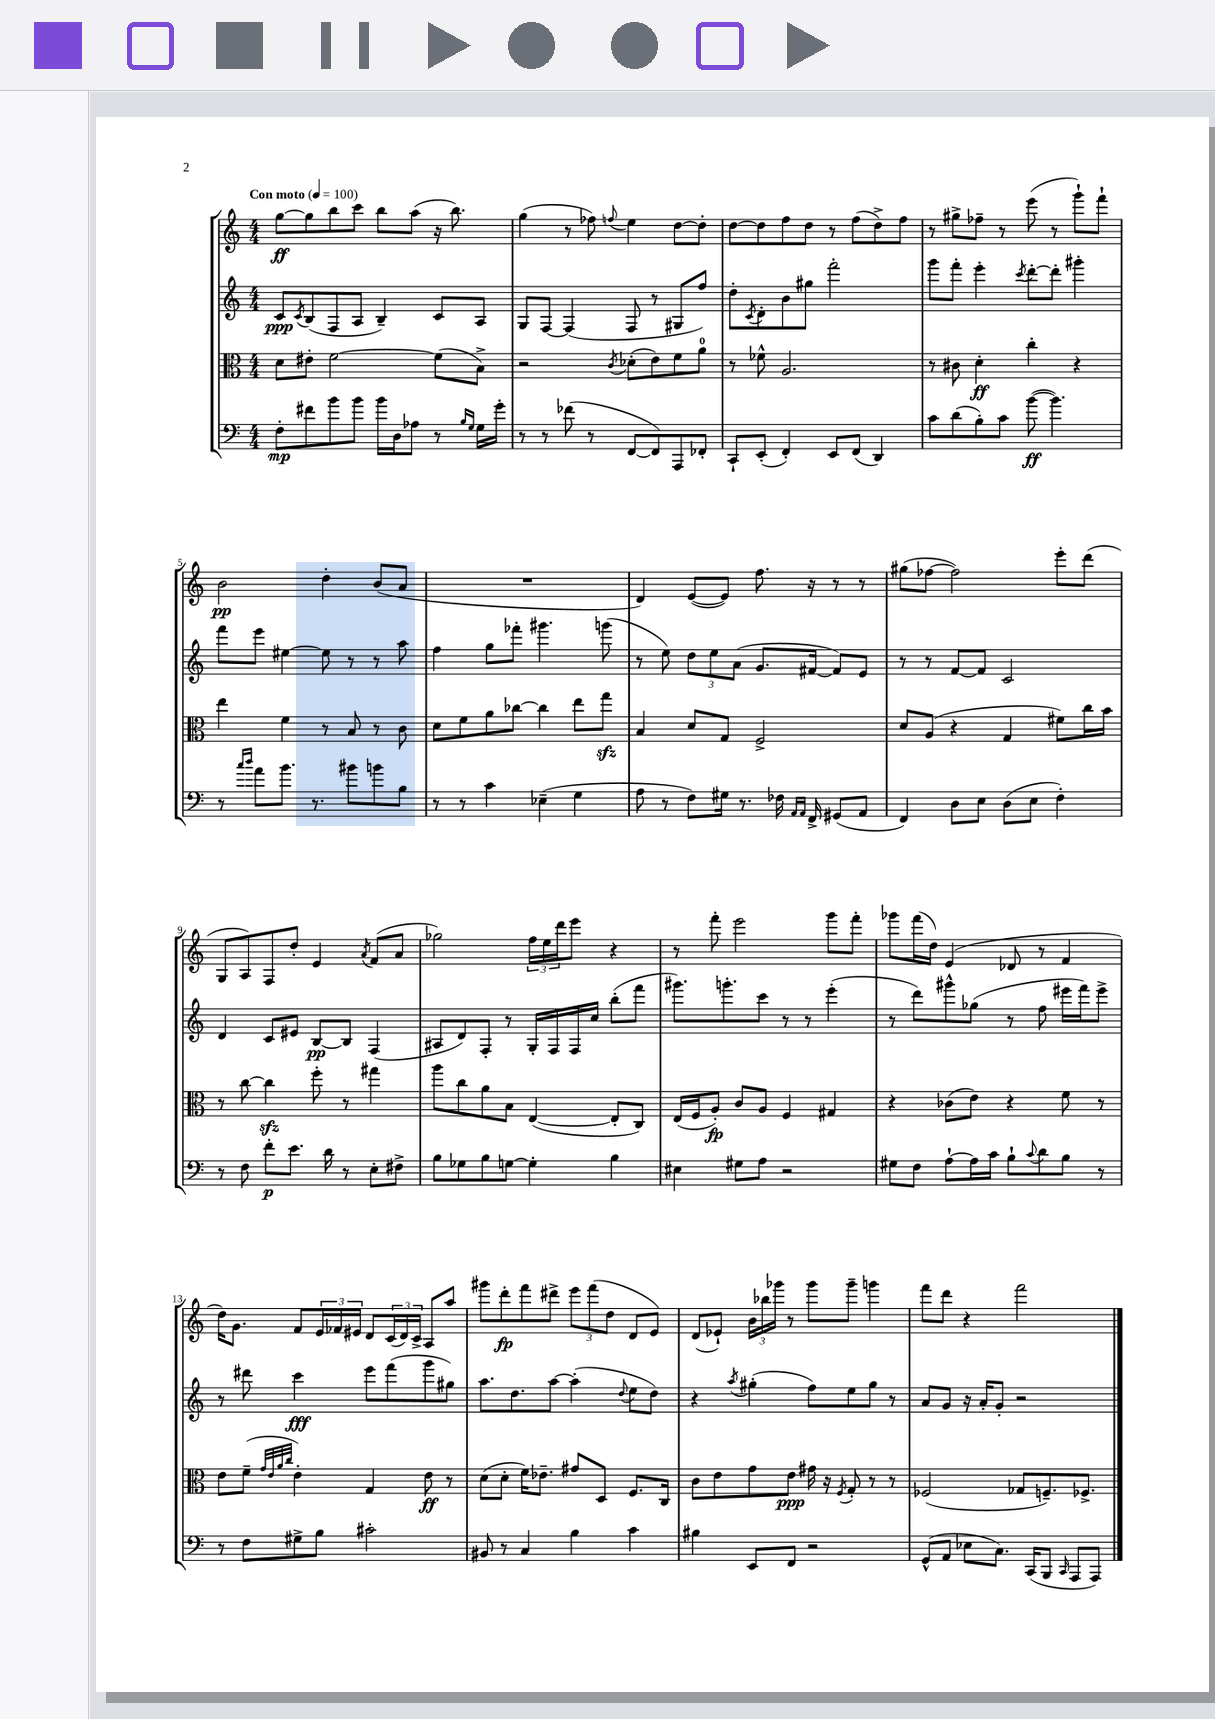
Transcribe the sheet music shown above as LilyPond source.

<<
\new StaffGroup <<
\new Staff = "s0" {
    \clef treble \key c \major \numericTimeSignature \time 4/4 \tempo "Con moto" 4 = 100
    g''8~\ff g''8 b''8 c'''8 b''8 a''8( r16 b''8.) |
    g''4( r8 fes''8) \appoggiatura { f''8 } e''4 d''8~ d''8-. |
    d''8~ d''8 f''8 d''8 r8 f''8( d''8->) f''8 |
    r8 gis''8-> fes''8-- r8 e'''8( r8 g'''8-!) f'''8-! |
    b'2\pp d''4-. b'8( a'8 |
    R1 |
    d'4) e'8~( e'8) f''8. r16 r8 r8 |
    gis''8( fes''8~ fes''2) e'''8-. d'''8( |
    g8 a8) f8 d''8-. e'4 \acciaccatura { a'8 } f'8( a'8 |
    ges''2) \tuplet 3/2 { f''16 e''16 d'''16 } e'''8 r4 |
    r8 f'''8-. e'''2 g'''8 f'''8-. |
    ges'''8 f'''16( d''16) e'4( des'8 r8 f'4 |
    d''16) g'8. f'8 \tuplet 3/2 { e'16 fes'16 eis'16 } d'8 \tuplet 3/2 { c'16( d'16) c'16-> } a8 a''8 |
    gis'''8 d'''8-.\fp f'''8 dis'''8-> \tuplet 3/2 { e'''8 f'''8( d''8 } d'8 e'8) |
    d'8( ees'8-!) \tuplet 3/2 { b'16 bes''16 ges'''16 } r8 ges'''8 ges'''8-- g'''4 |
    f'''8 d'''8 r4 f'''2 \bar "|." |
}
\new Staff = "s1" {
    \clef treble \key c \major \numericTimeSignature \time 4/4
    c'8\ppp \acciaccatura { c'8 } b8( f8 a8 b4--) c'8 a8 |
    g8 f8~ f4( f8 r8 gis8 f''8) |
    d''8-. \acciaccatura { c'8 } d'8-. b'8 gis''8 f'''2-. |
    g'''8 f'''8-. e'''4-. \acciaccatura { c'''8 } d'''8~-. d'''8-. gis'''4-. |
    f'''8 e'''8 eis''4~ eis''8 r8 r8 a''8 |
    f''4 g''8 fes'''8-. gis'''4. g'''8( |
    r8 e''8) \tuplet 3/2 { d''8 e''8 a'8( } g'8. fis'16~ fis'8) e'8 |
    r8 r8 f'8~ f'8 c'2 |
    d'4 c'8 eis'8 b8~\pp b8 f4( |
    ais8 d'8) f8-. r8 g16-. f16 f16 c''16 b''8-.( f'''8 |
    gis'''8.) g'''8.-. c'''8 r8 r8 e'''4-.( |
    r8 d'''8) gis'''8-^ ges''8( r8 f''8 eis'''16 f'''16) eis'''8-> |
    r8 dis'''8 c'''4\fff e'''8 f'''8( g'''8 gis''8) |
    a''8. d''8. a''8~ a''4-.( \appoggiatura { d''8 } e''8 d''8) |
    r4 \acciaccatura { a''8 } gis''4-.( f''8) e''8 gis''8 r8 |
    a'8 g'8 r16 a'16-. g'8-. r2 \bar "|." |
}
\new Staff = "s2" {
    \clef alto \key c \major \numericTimeSignature \time 4/4
    d'8 eis'8-. f'2~ f'8( b8->) |
    r2 \acciaccatura { c'8 } des'8-.( e'8) f'8 a'8-0 |
    r8 fes'8-^ a2. |
    r8 cis'8 d'4-.\ff c''4-. r4 |
    e''4 f'4 r8 b8 r8 c'8 |
    d'8 f'8 a'8 ces''8~ ces''4 e''8 g''8\sfz |
    b4 d'8 g8 f2-> |
    d'8 a8( r4 g4 fis'8) c''16 b'16 |
    r8 c''8~ c''4\sfz f''8-. r8 gis''4 |
    a''8 c''8 a'8 b8 e4~( e8-. c8) |
    e16( f16 a8-.\fp) c'8 a8 f4 gis4 |
    r4 ces'8( e'8) r4 f'8 r8 |
    e'8 f'8--( \grace { g'32 e'32 a'32 c''32 } e'4-.) g4 e'8\ff r8 |
    d'8( d'8-. f'16) ees'8.-- gis'8 d8 f8. c16 |
    c'8 e'8 g'8 e'8\ppp gis'16 r16 \acciaccatura { f8 } g8-. r8 r8 |
    fes2( ges8 f8.--) fes8.-> \bar "|." |
}
\new Staff = "s3" {
    \clef bass \key c \major \numericTimeSignature \time 4/4
    f8-.\mp fis'8 b'8 b'8 b'16 d16 aes8 r8 \grace { b16 g16 } g16 g'16-. |
    r8 r8 fes'8( r8 f,8~ f,8) a,,8 fes,8-. |
    c,8-! e,8-.( f,4-.) e,8 f,8( d,4) |
    c'8 d'8( b8-.) c'8 b'8~\ff( b'4.) |
    r8 \grace { c''16 d''16 } a'8 b'8. r8. bis'8 b'8 b8 |
    r8 r8 c'4 ees4--( g4 |
    a8 r8 f8) gis16 r8. fes16 \grace { a,16 a,16 } f,16-> gis,8( a,8 |
    f,4) d8 e8 d8( e8 f4-.) |
    r8 f8 f'8-.\p e'8. d'16 r8 e8-. fis8-> |
    b8 ges8 b8 g8~ g4-. b4 |
    eis4 gis8 a8 r2 |
    gis8 f8 a8~-! a16 c'16 b8-! \appoggiatura { c'8 } d'8 b8 r8 |
    r8 f8 gis8-> b8 cis'2-. |
    bis,8 r8 c4 b4 c'4 |
    bis4 e,8 f,8 r2 |
    g,8-^( a,8 ees8 c8.) c,16( b,,8 \grace { c,16 } a,,8 a,,8) \bar "|." |
}
>>
>>
